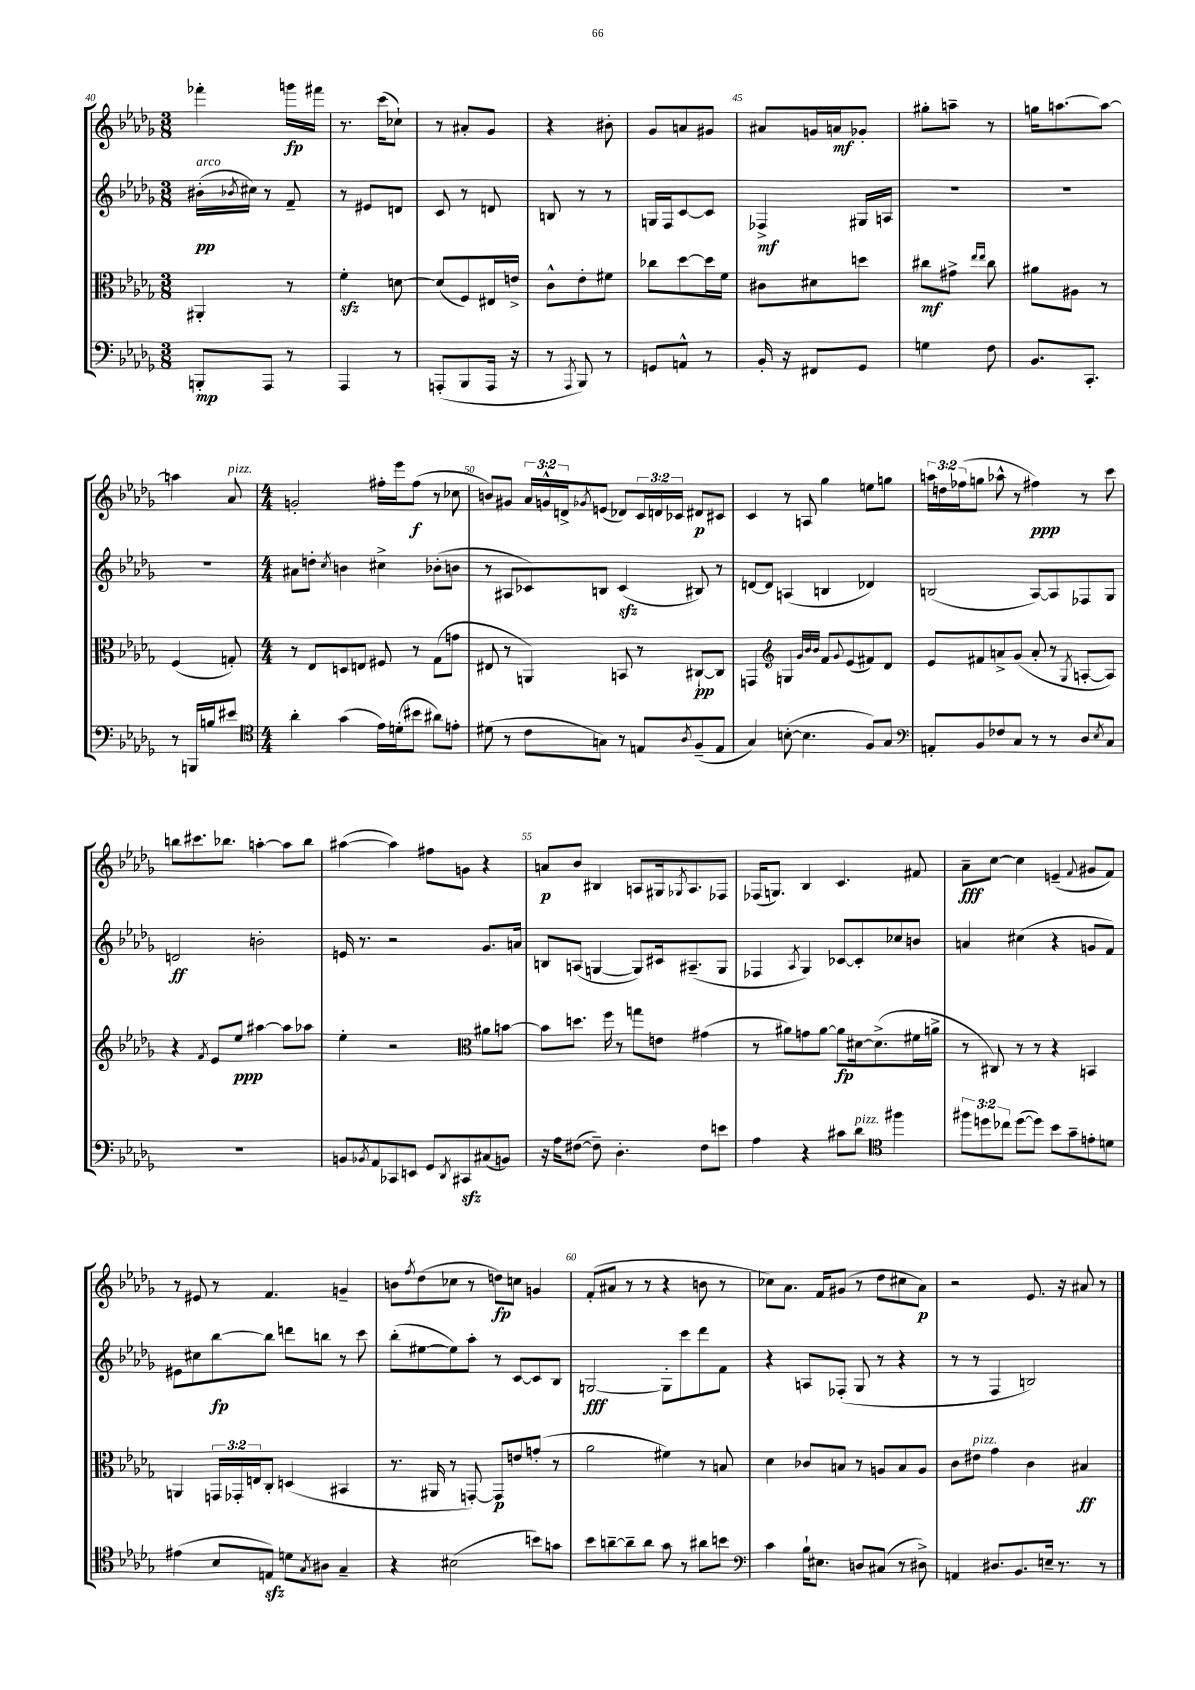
<<
\new StaffGroup <<
\new Staff = "s0" {
    \clef treble \key des \major \numericTimeSignature \time 3/8 \override Staff.TupletNumber.text = #tuplet-number::calc-fraction-text
    fes'''4-. g'''16\fp fis'''16 |
    r8. c'''16( ces''8-!) |
    r8 ais'8-. ges'8 |
    r4 bis'8-. |
    ges'8 a'8 gis'8 |
    ais'8 g'16 a'16\mf ges'8-. |
    gis''8-. a''8-- r8 |
    g''16 a''8.~ a''8~ |
    a''4 aes'8^\markup { \italic "pizz." } |
    \numericTimeSignature \time 4/4 g'2-. fis''16-. ees'''16 fis''8\f( r8 ces''8 |
    b'8) gis'8 \tuplet 3/2 { aes'16 g'16-^ d'16-> } \acciaccatura { ges'8 } e'8( des'8) \tuplet 3/2 { c'16 d'16 ces'16 } dis'8\p cis'8 |
    c'4 r8 a8 ges''4 e''8 g''8 |
    \tuplet 3/2 { a''16 d''16 fes''16( } g''8 aes''8-^ r8 fis''4\ppp) r8 c'''8 |
    b''8 cis'''8. bes''8. a''4~-. a''8 bes''8 |
    ais''4~( ais''4) fis''8 g'8 r4 |
    a'8\p bes'8 bis4 a8 gis16 \acciaccatura { ges8 } a8. fes8 |
    fes16( g8.) bes4 c'4. fis'8 |
    aes'8--\fff c''8~ c''4 e'4--( \appoggiatura { f'8 } gis'8 f'8) |
    r8 eis'8 r8 f'4. g'4-- |
    b'8 \acciaccatura { f''8 } des''8( ces''8 r8 d''8\fp) c''8 g'4 |
    f'8-.( ais'8 r8 r8 r4 b'8 r8 |
    ces''8) aes'8. f'16 gis'8( r8 des''8 cis''8 aes'8\p) |
    r2 ees'8. r16 ais'8 r8 \bar "|." |
}
\new Staff = "s1" {
    \clef treble \key des \major \numericTimeSignature \time 3/8
    bis'16-.\pp^\markup { \italic "arco" }( \acciaccatura { bes'8 } cis''16) r8 f'8-- |
    r8 eis'8 d'8 |
    c'8 r8 d'8 |
    b8 r8 r8 |
    g16 f16 c'8~ c'8 |
    fes4->\mf gis16 a16 |
    R4. |
    R4. |
    R4. |
    \numericTimeSignature \time 4/4 ais'8 d''8-. \acciaccatura { c''8 } b'4 cis''4-> bes'8-.( b'8 |
    r8 ais8 ces'8) b8 ces'4\sfz( bis8) r8 |
    d'8~ d'8 a4( b4 des'4) |
    b2( aes8~) aes8 fes8 ges8 |
    d'2\ff b'2-. |
    e'16 r8. r2 ges'8. a'16 |
    b8 a8( g4~ g8) cis'16 ais8.--( g8 |
    fes4 \acciaccatura { aes8 } ges4) ces'8~ ces'8-. ces''8 b'8 |
    a'4 cis''4( r4 g'8 f'8) |
    eis'8 cis''8 bes''8~\fp bes''8 d'''8 b''8 r8 c'''8 |
    bes''8-.( eis''8~ eis''8) aes''8-. r8 c'8~ c'8 bes8 |
    g2~\fff g8-. c'''8 des'''8 f'8 |
    r4 a8 fes8-.( ges8 r8 r4 |
    r8 r8 f4 b2) \bar "|." |
}
\new Staff = "s2" {
    \clef alto \key des \major \numericTimeSignature \time 3/8 \override Staff.TupletNumber.text = #tuplet-number::calc-fraction-text
    ais,4-. r8 |
    f'4-.\sfz d'8~ |
    d'8( f8) eis16 e'16-> |
    c'8-^ ees'8-. fis'8 |
    ces''8 des''8~ des''16 f'16 |
    cis'8 dis'8 d''8 |
    cis''8\mf gis'8-> \grace { ees''16 ees''16 } cis''8 |
    ais'8 ais8 r8 |
    f4( g8-.) |
    \numericTimeSignature \time 4/4 r8 ees8 d8 e8 fis8 r8 ges8( g'8 |
    eis8 r8 a,4) b,8 r8 cis8~-!\pp cis8 |
    g,4 \clef treble g4 \grace { ges'32 bes'32 bes'32 } f'8 \appoggiatura { ges'8 } ees'8( fis'8) des'8 |
    ees'8 fis'8 a'8-> ges'8( a'8-. r8 \acciaccatura { ges8 } a8~-. a8) |
    r4 \acciaccatura { f'8 } ees'8 ees''8\ppp ais''4~ ais''8 aes''8 |
    ees''4-. r2 \clef alto ais'8 b'8~ |
    b'8 d''8. f''16 r8 g''8 e'8 gis'4( |
    r8 ais'8) g'8 ais'8~ ais'8\fp dis'16~ dis'8.->( fis'16 a'16-> |
    r8 cis8) r8 r8 r4 b,4 |
    a,4 \tuplet 3/2 { g,16 ges,16-. e16 } c8-. d4( bis,4 |
    r8. ais,16 r8 g,8~-.) g,8\p e'8 g'8-.( r8 |
    aes'2 fis'4) r8 b8 |
    des'4 ces'8 b8 r8 a8 b8 a8 |
    c'8 eis'8^\markup { \italic "pizz." } ges'4 c'4 bis4\ff \bar "|." |
}
\new Staff = "s3" {
    \clef bass \key des \major \numericTimeSignature \time 3/8 \override Staff.TupletNumber.text = #tuplet-number::calc-fraction-text
    b,,8-.\mp aes,,8 r8 |
    aes,,4 r8 |
    a,,8-.( bes,,8 a,,16 r16 |
    r8 \acciaccatura { aes,,8 } bes,,8) r8 |
    g,8 a,8-^ r8 |
    bes,16-. r16 fis,8 ges,8 |
    g4 f8 |
    bes,8. c,8.-. |
    r8 b,,16 b16 eis'8 |
    \numericTimeSignature \time 4/4 \clef tenor aes'4-. ges'4( ees'16) d'16-.( bis'8 ais'8) e'8-. |
    dis'8( r8 c'8 g8) r8 e8 \acciaccatura { aes8 } f8--( e8 |
    ges4) b8~-.( b4. f8) ges8 |
    \clef bass a,8-. bes,8 fes8 c8 r8 r8 des8 \acciaccatura { ees8 } c8 |
    R1 |
    b,8 \acciaccatura { bes,8 } aes,8 ces,8 e,8 ges,8 \acciaccatura { des,8 } cis,8\sfz cis8( b,8) |
    r16 aes16 fis8~( fis8--) des4.-. fis8 e'8 |
    aes4 r4 cis'8 des'8^\markup { \italic "pizz." } \clef tenor fis''4 |
    \tuplet 3/2 { fis''8 d''8 ces''8 } d''8~( d''8) bes'8 ges'8-- e'8-. d'8 |
    eis'4( bes8 e8\sfz) d'8 \acciaccatura { ges8 } ais8 ges4-- |
    r4 bis2( b'8) g'8 |
    bes'8 a'8~-- a'8-- a'8 ges'8 r8 ais'8 b'8 |
    \clef bass c'4 bes16-! eis8. d8 cis8( r8 dis8->) |
    a,4 dis8. bes,8. e16-- r8. r8 \bar "|." |
}
>>
>>
\layout { \context { \Score currentBarNumber = #40 \override BarNumber.break-visibility = ##(#f #t #t) barNumberVisibility = #(every-nth-bar-number-visible 5) } }
